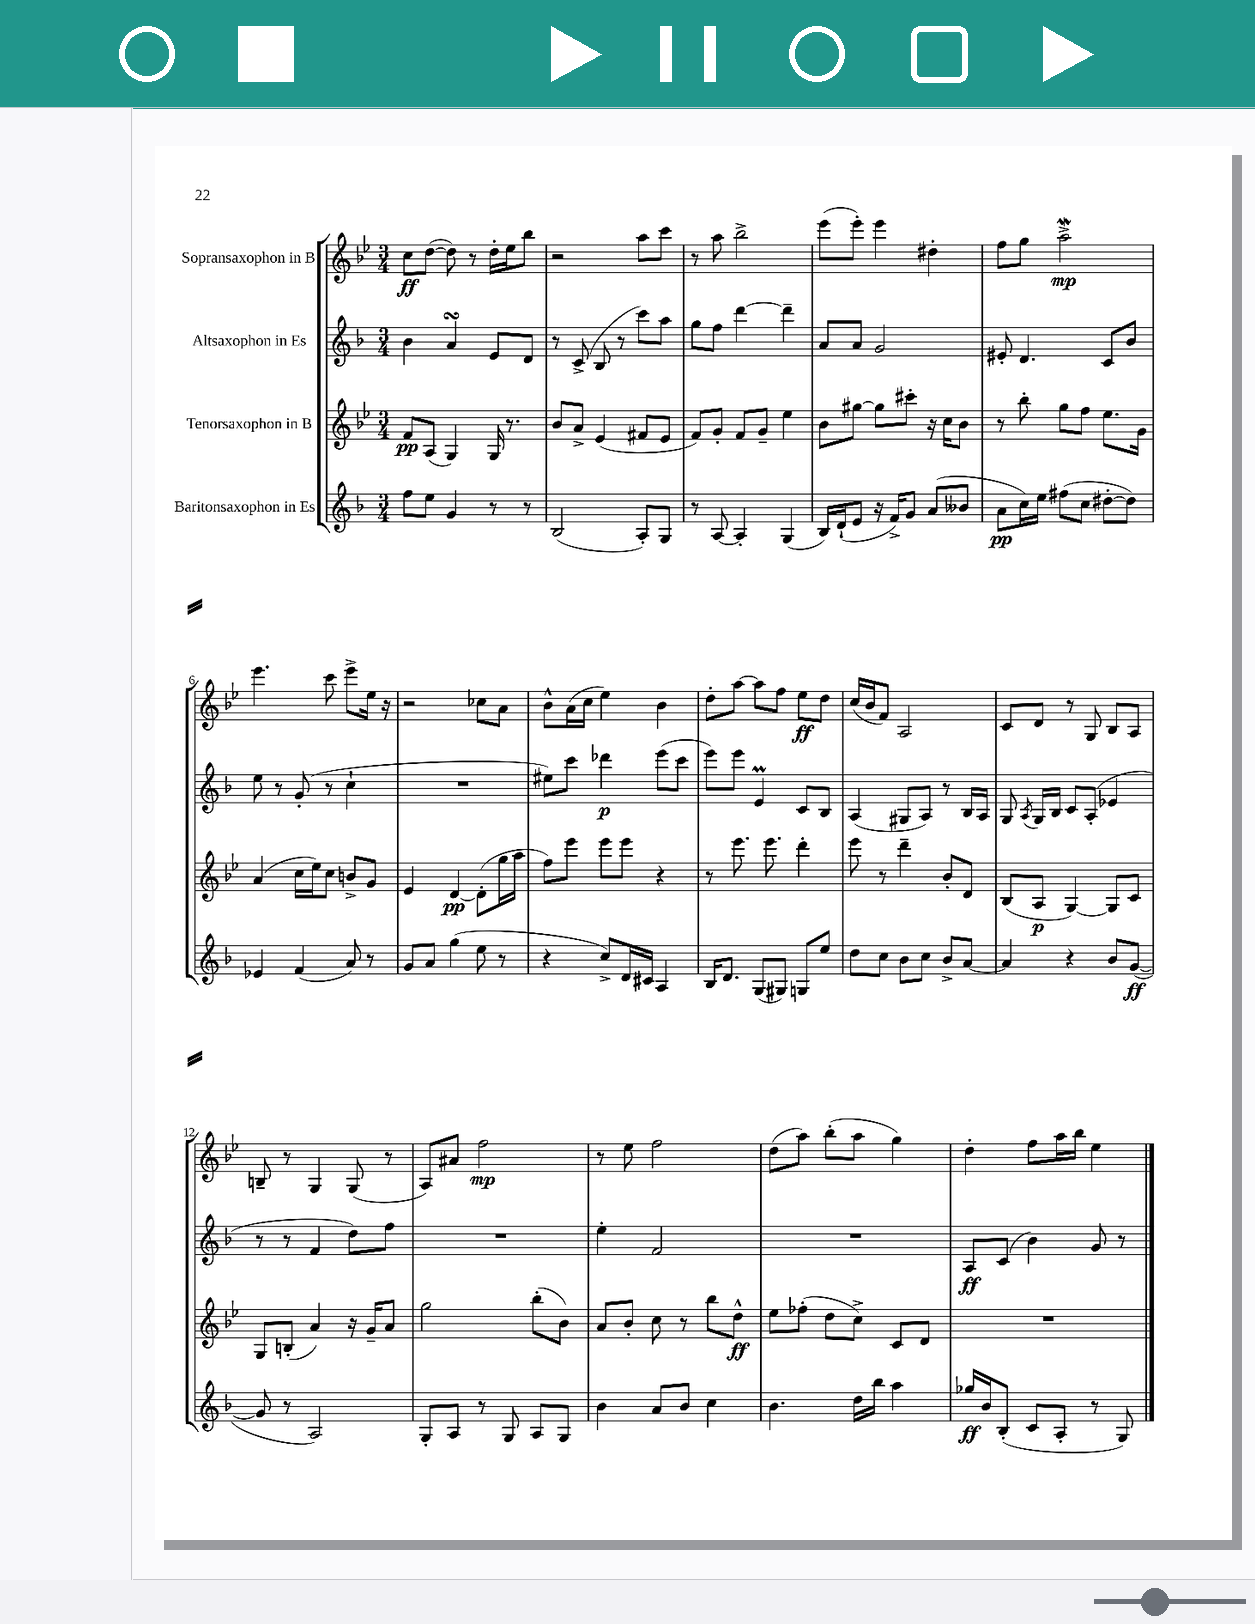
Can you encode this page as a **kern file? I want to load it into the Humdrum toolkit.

**kern	**kern	**kern	**kern
*staff4	*staff3	*staff2	*staff1
*clefG2	*clefG2	*clefG2	*clefG2
*k[b-]	*k[b-e-]	*k[b-]	*k[b-e-]
*M3/4	*M3/4	*M3/4	*M3/4
8ff	8f	4b-	8cc
8ee	(8A	.	([8dd
4g	4G)	4a	8dd])
.	.	.	8r
8r	16G	8e	16dd'
.	8.r	.	16ee-
8r	.	8d	8bb-
=	=	=	=
(2B-	8b-	8r	2r
.	8a^	(8c^	.
.	(4e-	8B-	.
.	.	8r	.
8A')	8f#	8ccc)	8aa
8G	8e-	8aa	8ccc
=	=	=	=
8r	8f)	8gg	8r
[8A	8g'	8ff	8aa
4A']	8f	[4ddd	2bb-^
.	8g~	.	.
(4G	4ee-	4ddd~]	.
=	=	=	=
16B-)	8b-	8a	(8eee-
(16d`	.	.	.
8e	[8gg#	8a	8eee-')
16r	8gg#]	2g	4eee-
16f^)	.	.	.
8g	8ccc#'	.	.
(8a	16r	.	4dd#'
.	16cc	.	.
8b--	8b-	.	.
=	=	=	=
8a	8r	8e#'	8ff
16cc)	8bb-'	4.d	8gg
16ee	.	.	.
(8ff#	8gg	.	2aa^
8cc	8ff	.	.
[8dd#'	8.ee-	8c	.
8dd#])	.	8b-	.
.	16g	.	.
=	=	=	=
4e-	(4a	8ee	4.eee-
.	.	8r	.
(4f	16cc	(8g'	.
.	16ee-)	.	.
.	8cc	8r	8ccc
8a)	8b^	4cc`	8eee-^
8r	8g	.	16ee-
.	.	.	16r
=	=	=	=
8g	4e-	2.r	2r
8a	.	.	.
(4gg	[4d	.	.
8ee	(8d']	.	8cc-
8r	16gg	.	8a
.	16aa	.	.
=	=	=	=
4r	8ff)	8ee#)	8b-^^
.	8eee-	8ccc	(16a
.	.	.	16cc
8cc^)	8eee-	4ddd-	4ee-)
16d	8eee-	.	.
16c#	.	.	.
4A	4r	(8eee	4b-
.	.	8ccc	.
=	=	=	=
16B-	8r	8eee)	8dd'
8.d	.	.	.
.	8.eee-	8eee	[8aa
(8G	.	4e	8aa]
.	8.eee-	.	.
8G#)	.	.	8ff
8G	4ddd'	8c	8ee-
8ee	.	8B-	8dd
=	=	=	=
8dd	8eee-	(4A	(16cc
.	.	.	16b-
8cc	8r	.	8f)
8b-	4ddd~	8G#	2A
8cc	.	8A)	.
8b-^	8b-'	8r	.
[8a	8d	16B-	.
.	.	16A	.
=	=	=	=
4a]	(8B-	8G	8c
.	.	8qA	.
.	8A	16G	8d
.	.	16B-	.
4r	[4G)	8c	8r
.	.	(8A'	8G
8b-	8G]	4e-	8B-
([8g	8c	.	8A
=	=	=	=
8g]	8G	8r	8B~
8r	(8B'	8r	8r
2A)	4a)	4f	4G
.	16r	8dd)	(8G
.	16g~	.	.
.	8a	8ff	8r
=	=	=	=
8G'	2gg	2.r	8A)
8A	.	.	8a#
8r	.	.	2ff
8G	.	.	.
8A	(8bb-'	.	.
8G	8b-)	.	.
=	=	=	=
4b-	8a	4ee'	8r
.	8b-'	.	8ee-
8a	8cc	2f	2ff
8b-	8r	.	.
4cc	8bb-	.	.
.	8dd^^	.	.
=	=	=	=
4.b-	8ee-	2.r	(8dd
.	(8ff-'	.	8aa)
.	8dd	.	(8bb-'
16dd	8cc^)	.	8aa
16bb-	.	.	.
4aa	8c	.	4gg)
.	8d	.	.
=	=	=	=
16gg-	2.r	8A	4dd'
16b-	.	.	.
(8B-'	.	(8c	.
8c	.	4b-)	8ff
8A'	.	.	16aa
.	.	.	16bb-
8r	.	8g	4ee-
8G)	.	8r	.
==	==	==	==
*-	*-	*-	*-
